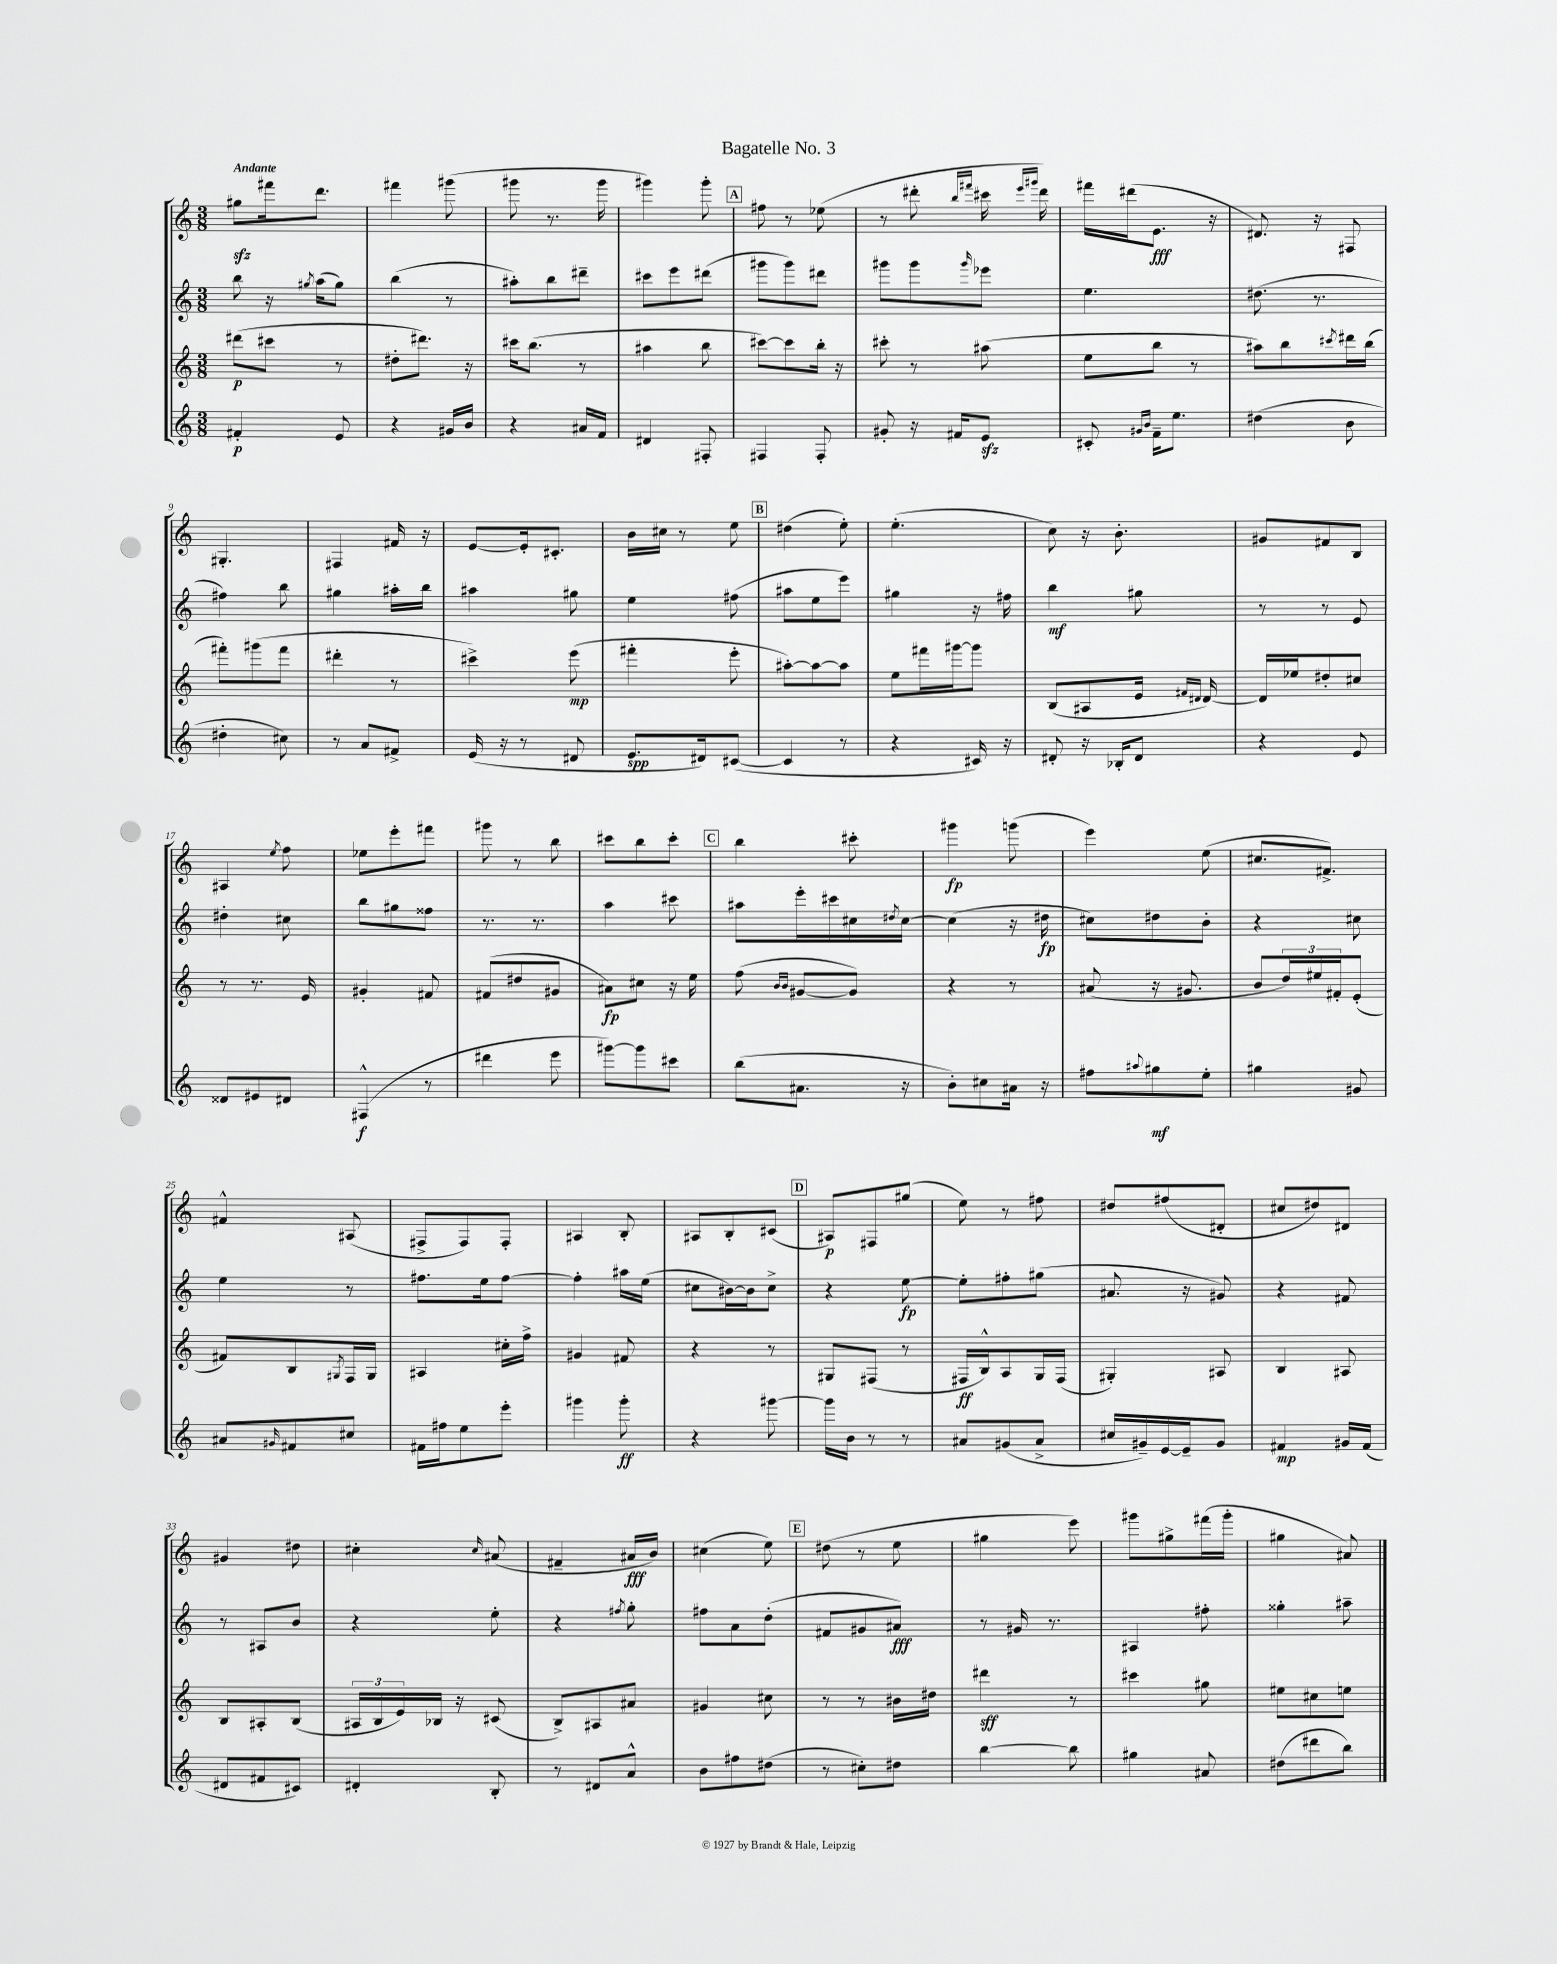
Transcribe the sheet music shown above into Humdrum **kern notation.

**kern	**dynam	**kern	**dynam	**kern	**dynam	**kern	**dynam
*part4	*part4	*part3	*part3	*part2	*part2	*part1	*part1
*staff4	*staff4	*staff3	*staff3	*staff2	*staff2	*staff1	*staff1
*clefG2	*	*clefG2	*	*clefG2	*	*clefG2	*
*k[]	*	*k[]	*	*k[]	*	*k[]	*
*M3/8	*	*M3/8	*	*M3/8	*	*M3/8	*
=1	=1	=1	=1	=1	=1	=1	=1
!	!	!	!	!	!	!LO:TX:a:B:t=Andante	!
4f#X'/	p	(8ddd#X\L	p	8bb\	.	8gg#Xzz\L	.
.	.	8ccc#X\J	.	16r	.	16fff#X\k	.
.	.	.	.	8qgg#X/	.	.	.
.	.	.	.	(16aa\KL	.	8.ddd\J	.
8e/	.	8r	.	8gg#\J)	.	.	.
=2	=2	=2	=2	=2	=2	=2	=2
4r	.	8dd#X'\L	.	(4bb\	.	4fff#X\	.
.	.	8.ddd#X\J)	.	.	.	.	.
16g#X/LL	.	.	.	8r	.	(8ggg#X\	.
16b/JJ	.	16r	.	.	.	.	.
=3	=3	=3	=3	=3	=3	=3	=3
4r	.	16ccc#X\KL	.	8aa#X'\L)	.	8ggg#X\	.
.	.	(8.bb\J	.	.	.	.	.
.	.	.	.	8bb\	.	8.r	.
16a#X/LL	.	8r	.	8ddd#X~\J	.	.	.
16f/JJ	.	.	.	.	.	16ggg#\	.
=4	=4	=4	=4	=4	=4	=4	=4
4d#X/	.	4aa#X\	.	8ccc#X\L	.	4ggg#X\)	.
.	.	.	.	8eee\	.	.	.
8F#X'/	.	8bb\	.	(8ddd#X\J	.	8ggg#'\	.
!!LO:REH:place=s1:t=A
=5	=5	=5	=5	=5	=5	=5	=5
4F#X/	.	[8ccc#X\L)	.	8ggg#X\L	.	8ff#X\	.
.	.	8ccc#\]	.	8ggg#\)	.	8r	.
8F#'/	.	16bb'\Jk	.	8ddd#X\J	.	(8ee-X\	.
.	.	16r	.	.	.	.	.
=6	=6	=6	=6	=6	=6	=6	=6
8g#X'/	.	8ccc#X'\	.	8ggg#X\L	.	8r	.
16r	.	8r	.	8ggg#\	.	8ddd#X'\	.
16f#X/KL	.	.	.	.	.	.	.
.	.	.	.	.	.	16qqbb/LL	.
.	.	.	.	16qqggg#/	.	16qqfff#X/JJ	.
8ezz/J	.	(8aa#X\	.	8eee-X\J	.	16ccc#X\	.
.	.	.	.	.	.	16qqeee/LL	.
.	.	.	.	.	.	16qqggg#X/JJ	.
.	.	.	.	.	.	16ddd#\)	.
=7	=7	=7	=7	=7	=7	=7	=7
8c#X'/	.	8ee\L	.	4.ee\	.	16fff#X\LL	.
.	.	.	.	.	.	(16ddd#X\J	.
16qqg#X/LL	.	.	.	.	.	.	.
16qqb/JJ	.	.	.	.	.	.	.
16f~\KL	.	8bb\J	.	.	.	8.e\J	fff
8.ee\J	.	.	.	.	.	.	.
.	.	8r	.	.	.	.	.
.	.	.	.	.	.	16r	.
=8	=8	=8	=8	=8	=8	=8	=8
(4dd#X\	.	8aa#X\L)	.	(8.dd#X\	.	8.d#X/)	.
.	.	8bb\	.	.	.	.	.
.	.	.	.	8.r	.	16r	.
.	.	8qccc#X/	.	.	.	.	.
8b\	.	16ddd#X\L	.	.	.	8F#X/	.
.	.	(16bb\JJ	.	.	.	.	.
!!LO:LB:g=z
=9	=9	=9	=9	=9	=9	=9	=9
4dd#X'\	.	8fff#X'\L)	.	4ff#X\)	.	4.G#X'/	.
.	.	(8ggg#X\	.	.	.	.	.
8cc#X\)	.	8fff#\J	.	8bb\	.	.	.
=10	=10	=10	=10	=10	=10	=10	=10
8r	.	4ddd#X'\	.	4gg#X\	.	4F#X/	.
8a/L	.	.	.	.	.	.	.
8f#X^/J	.	8r	.	16aa#X'\LL	.	16f#X/	.
.	.	.	.	16bb\JJ	.	16r	.
=11	=11	=11	=11	=11	=11	=11	=11
(16e/	.	4ccc#X^\)	.	4aa#X\	.	[8e/L	.
16r	.	.	.	.	.	.	.
8r	.	.	.	.	.	16e'/k]	.
.	.	.	.	.	.	8.c#X'/J	.
8d#X/	.	(8eee\	mp	8gg#X\	.	.	.
=12	=12	=12	=12	=12	=12	=12	=12
8.e/L	spp	4fff#X'\	.	4ee\	.	16b\LL	.
.	.	.	.	.	.	16cc#X\JJ	.
.	.	.	.	.	.	8r	.
16d#X/k)	.	.	.	.	.	.	.
([8c#X/J	.	8eee'\	.	(8ff#X\	.	8ee\	.
!!LO:REH:place=s1:t=B
=13	=13	=13	=13	=13	=13	=13	=13
4c#/]	.	[8aa#X'\L)	.	8aa#X\L	.	(4dd#X\	.
.	.	8aa#\_	.	8ee\	.	.	.
8r	.	8aa#\J]	.	8eee\J)	.	8ee'\)	.
=14	=14	=14	=14	=14	=14	=14	=14
4r	.	8ee\L	.	4gg#X\	.	(4.ee'\	.
.	.	16fff#X\L	.	.	.	.	.
.	.	[16ggg#X\J	.	.	.	.	.
16c#X/)	.	8ggg#\J]	.	16r	.	.	.
16r	.	.	.	16ff#X\	.	.	.
=15	=15	=15	=15	=15	=15	=15	=15
8d#X'/	.	(8B/L	.	4bb\	mf	8cc\)	.
16r	.	8A#X/	.	.	.	16r	.
16B-X'/KL	.	.	.	.	.	8.b'\	.
8d#/J	.	16e/Jk	.	8gg#X\	.	.	.
.	.	16qqf#X/LL	.	.	.	.	.
.	.	16qqd#X/JJ	.	.	.	.	.
.	.	[16d#/)	.	.	.	.	.
=16	=16	=16	=16	=16	=16	=16	=16
4r	.	16d#/LL]	.	8r	.	8g#X/L	.
.	.	16ee-X/J	.	.	.	.	.
.	.	8dd#X'/	.	8r	.	8f#X/	.
8e/	.	8cc#X/J	.	8e/	.	8B/J	.
!!LO:LB:g=z
=17	=17	=17	=17	=17	=17	=17	=17
8d##X/L	.	8r	.	4dd#X'\	.	4A#X/	.
8e#X/	.	8.r	.	.	.	.	.
.	.	.	.	.	.	8qee/	.
8d#X/J	.	.	.	8cc#X\	.	8ff\	.
.	.	16e/	.	.	.	.	.
=18	=18	=18	=18	=18	=18	=18	=18
(4F#X^^/	f	4g#X'/	.	8bb\L	.	8ee-X\L	.
.	.	.	.	8gg#X\	.	8eee'\	.
8r	.	8f#X/	.	8ff##X\J	.	8fff#X\J	.
=19	=19	=19	=19	=19	=19	=19	=19
4ddd#X\	.	(8f#X/L	.	8.r	.	8ggg#X\	.
.	.	8dd#X/	.	.	.	8r	.
.	.	.	.	8.r	.	.	.
8eee\	.	8g#X/J	.	.	.	8bb\	.
=20	=20	=20	=20	=20	=20	=20	=20
[8ggg#X\L)	.	8a#X\L)	fp	4aa\	.	8ccc#X\L	.
8ggg#\]	.	8cc#X\J	.	.	.	8bb\	.
8ccc#X\J	.	16r	.	8ccc#X\	.	8ccc#'\J	.
.	.	16ee\	.	.	.	.	.
!!LO:REH:place=s1:t=C
=21	=21	=21	=21	=21	=21	=21	=21
(8bb\L	.	(8ff\	.	8aa#X\L	.	4bb\	.
.	.	16qqb/LL	.	.	.	.	.
.	.	16qqb/JJ	.	.	.	.	.
8.a#X\J	.	[8g#X/L	.	16eee'\L	.	.	.
.	.	.	.	16ccc#X\	.	.	.
.	.	8g#/J])	.	16cc#X\	.	8ccc#X'\	.
.	.	.	.	8qdd#X/	.	.	.
16r	.	.	.	[16cc#\JJ	.	.	.
=22	=22	=22	=22	=22	=22	=22	=22
8b'\L)	.	4r	.	(4cc#\]	.	4ggg#X\	fp
8cc#X\	.	.	.	.	.	.	.
16a#X\Jk	.	8r	.	16r	.	(8gggn\	.
16r	.	.	.	16dd#X\	fp	.	.
=23	=23	=23	=23	=23	=23	=23	=23
8ff#X\L	.	(8a#X/	.	8cc#X\L)	.	4eee\)	.
8qqaa#X/	.	.	.	.	.	.	.
8gg#X\	mf	16r	.	8dd#X\	.	.	.
.	.	8.g#X/	.	.	.	.	.
8ee'\J	.	.	.	8b'\J	.	(8ee\	.
=24	=24	=24	=24	=24	=24	=24	=24
4gg#X\	.	8b/L	.	4r	.	8.cc#X/L	.
.	.	24dd/L)	.	.	.	.	.
.	.	24ee#X/	.	.	.	.	.
.	.	.	.	.	.	8.f#X^/J)	.
.	.	24f#X'/J	.	.	.	.	.
8g#X/	.	(8e'/J	.	8cc#X\	.	.	.
!!LO:LB:g=z
=25	=25	=25	=25	=25	=25	=25	=25
8a#X/L	.	8f#X/L)	.	4ee\	.	4f#X^^/	.
16qqg#X/	.	.	.	.	.	.	.
8f#X/	.	8B/	.	.	.	.	.
.	.	8qG#X/	.	.	.	.	.
8cc#X/J	.	16F/L	.	8r	.	(8A#X/	.
.	.	16G#/JJ	.	.	.	.	.
=26	=26	=26	=26	=26	=26	=26	=26
16f#X\LL	.	4A#X/	.	8.ff#X\L	.	8F#X^/L	.
16ff#X\J	.	.	.	.	.	.	.
8ee\	.	.	.	.	.	8F#/)	.
.	.	.	.	16ee\k	.	.	.
8eee'\J	.	16cc#X'\LL	.	[8ff#\J	.	8F#'/J	.
.	.	16ff^\JJ	.	.	.	.	.
=27	=27	=27	=27	=27	=27	=27	=27
4ggg#X\	.	4g#X/	.	4ff#'\]	.	4A#X/	.
8ggg#'\	ff	8f#X/	.	16aa#X\LL	.	8B'/	.
.	.	.	.	(16ee\JJ	.	.	.
=28	=28	=28	=28	=28	=28	=28	=28
4r	.	4r	.	8cc#X\L	.	8A#X/L	.
.	.	.	.	[16b#X\L)	.	8B'/	.
.	.	.	.	16b#\J]	.	.	.
[8ggg#X\	.	8r	.	8cc#^\J	.	(8c#X/J	.
!!LO:REH:place=s1:t=D
=29	=29	=29	=29	=29	=29	=29	=29
16ggg#\LL]	.	8G#X/L	.	4r	.	8A#X/L)	p
16b\JJ	.	.	.	.	.	.	.
8r	.	(8F#X/J	.	.	.	8F#X/	.
8r	.	8r	.	[8ee\	fp	(8gg#X/J	.
=30	=30	=30	=30	=30	=30	=30	=30
8a#X/L	.	16F#X/LL	ff	8ee'\L]	.	8ee\)	.
.	.	16B^^/J)	.	.	.	.	.
(8g#X/	.	8A/	.	8ff#X'\	.	8r	.
8a#^/J	.	16G/L	.	(8gg#X\J	.	8ff#X\	.
.	.	(16F#/JJ	.	.	.	.	.
=31	=31	=31	=31	=31	=31	=31	=31
16cc#X/LL	.	4G#X'/)	.	8.a#X/	.	8dd#X/L	.
16g#X~/)	.	.	.	.	.	.	.
[16e/	.	.	.	.	.	(8ff#X/	.
16e~/J]	.	.	.	16r	.	.	.
8g#/J	.	8A#X/	.	8g#X/)	.	8d#X'/J	.
=32	=32	=32	=32	=32	=32	=32	=32
4f#X/	mp	4B/	.	4r	.	8cc#X/L	.
.	.	.	.	.	.	8dd#X/)	.
16g#X/LL	.	8A#X/	.	8f#X/	.	8d#X/J	.
(16f#/JJ	.	.	.	.	.	.	.
!!LO:LB:g=z
=33	=33	=33	=33	=33	=33	=33	=33
8d#X/L	.	8B/L	.	8r	.	4g#X/	.
8f#X/	.	8A#X'/	.	8A#X/L	.	.	.
8c#X/J)	.	(8B/J	.	8b/J	.	8dd#X\	.
=34	=34	=34	=34	=34	=34	=34	=34
4d#X'/	.	24A#X/LL	.	4r	.	4cc#X'\	.
.	.	24B/	.	.	.	.	.
.	.	24e/)	.	.	.	.	.
.	.	16B-X/JJ	.	.	.	.	.
.	.	16r	.	.	.	.	.
.	.	.	.	.	.	16qqcc#/	.
8B'/	.	(8c#X/	.	8ee'\	.	(8a#X/	.
=35	=35	=35	=35	=35	=35	=35	=35
8r	.	8B^/L)	.	4r	.	4f#X~/	.
8d#X/L	.	8A#X/	.	.	.	.	.
.	.	.	.	8qff#X/	.	.	.
8a^^/J	.	8a#X/J	.	8gg'\	.	16a#X/LL	fff
.	.	.	.	.	.	16b/JJ)	.
=36	=36	=36	=36	=36	=36	=36	=36
8b\L	.	4g#X/	.	8ff#X\L	.	(4cc#X\	.
8ff#X\	.	.	.	8a\	.	.	.
(8dd#X\J	.	8cc#X\	.	(8dd'\J	.	8ee\)	.
!!LO:REH:place=s1:t=E
=37	=37	=37	=37	=37	=37	=37	=37
8r	.	8r	.	8f#X/L	.	(8dd#X\	.
8cc#X'\L)	.	8r	.	8g#X/	.	8r	.
8dd#X\J	.	16b#X\LL	.	8a#X/J)	fff	8ee\	.
.	.	16dd#X\JJ	.	.	.	.	.
=38	=38	=38	=38	=38	=38	=38	=38
[4bb\	.	4ddd#X\	sff	8r	.	4gg#X\	.
.	.	.	.	16g#X/	.	.	.
.	.	.	.	8.r	.	.	.
8bb\]	.	8r	.	.	.	8eee\)	.
=39	=39	=39	=39	=39	=39	=39	=39
4gg#X\	.	4ccc#X\	.	4A#X/	.	8ggg#X\L	.
.	.	.	.	.	.	8gg#X^\	.
8a#X/	.	8gg#X\	.	8ff#X'\	.	(16fff#X\L	.
.	.	.	.	.	.	16ggg#'\JJ	.
=40	=40	=40	=40	=40	=40	=40	=40
(8dd#X\L	.	8ee#X\L	.	4gg##X'\	.	4gg#X\	.
8ddd#X\	.	8cc#X\	.	.	.	.	.
8bb\J)	.	8een\J	.	8aa#X~\	.	8a#X/)	.
==	==	==	==	==	==	==	==
*-	*-	*-	*-	*-	*-	*-	*-
